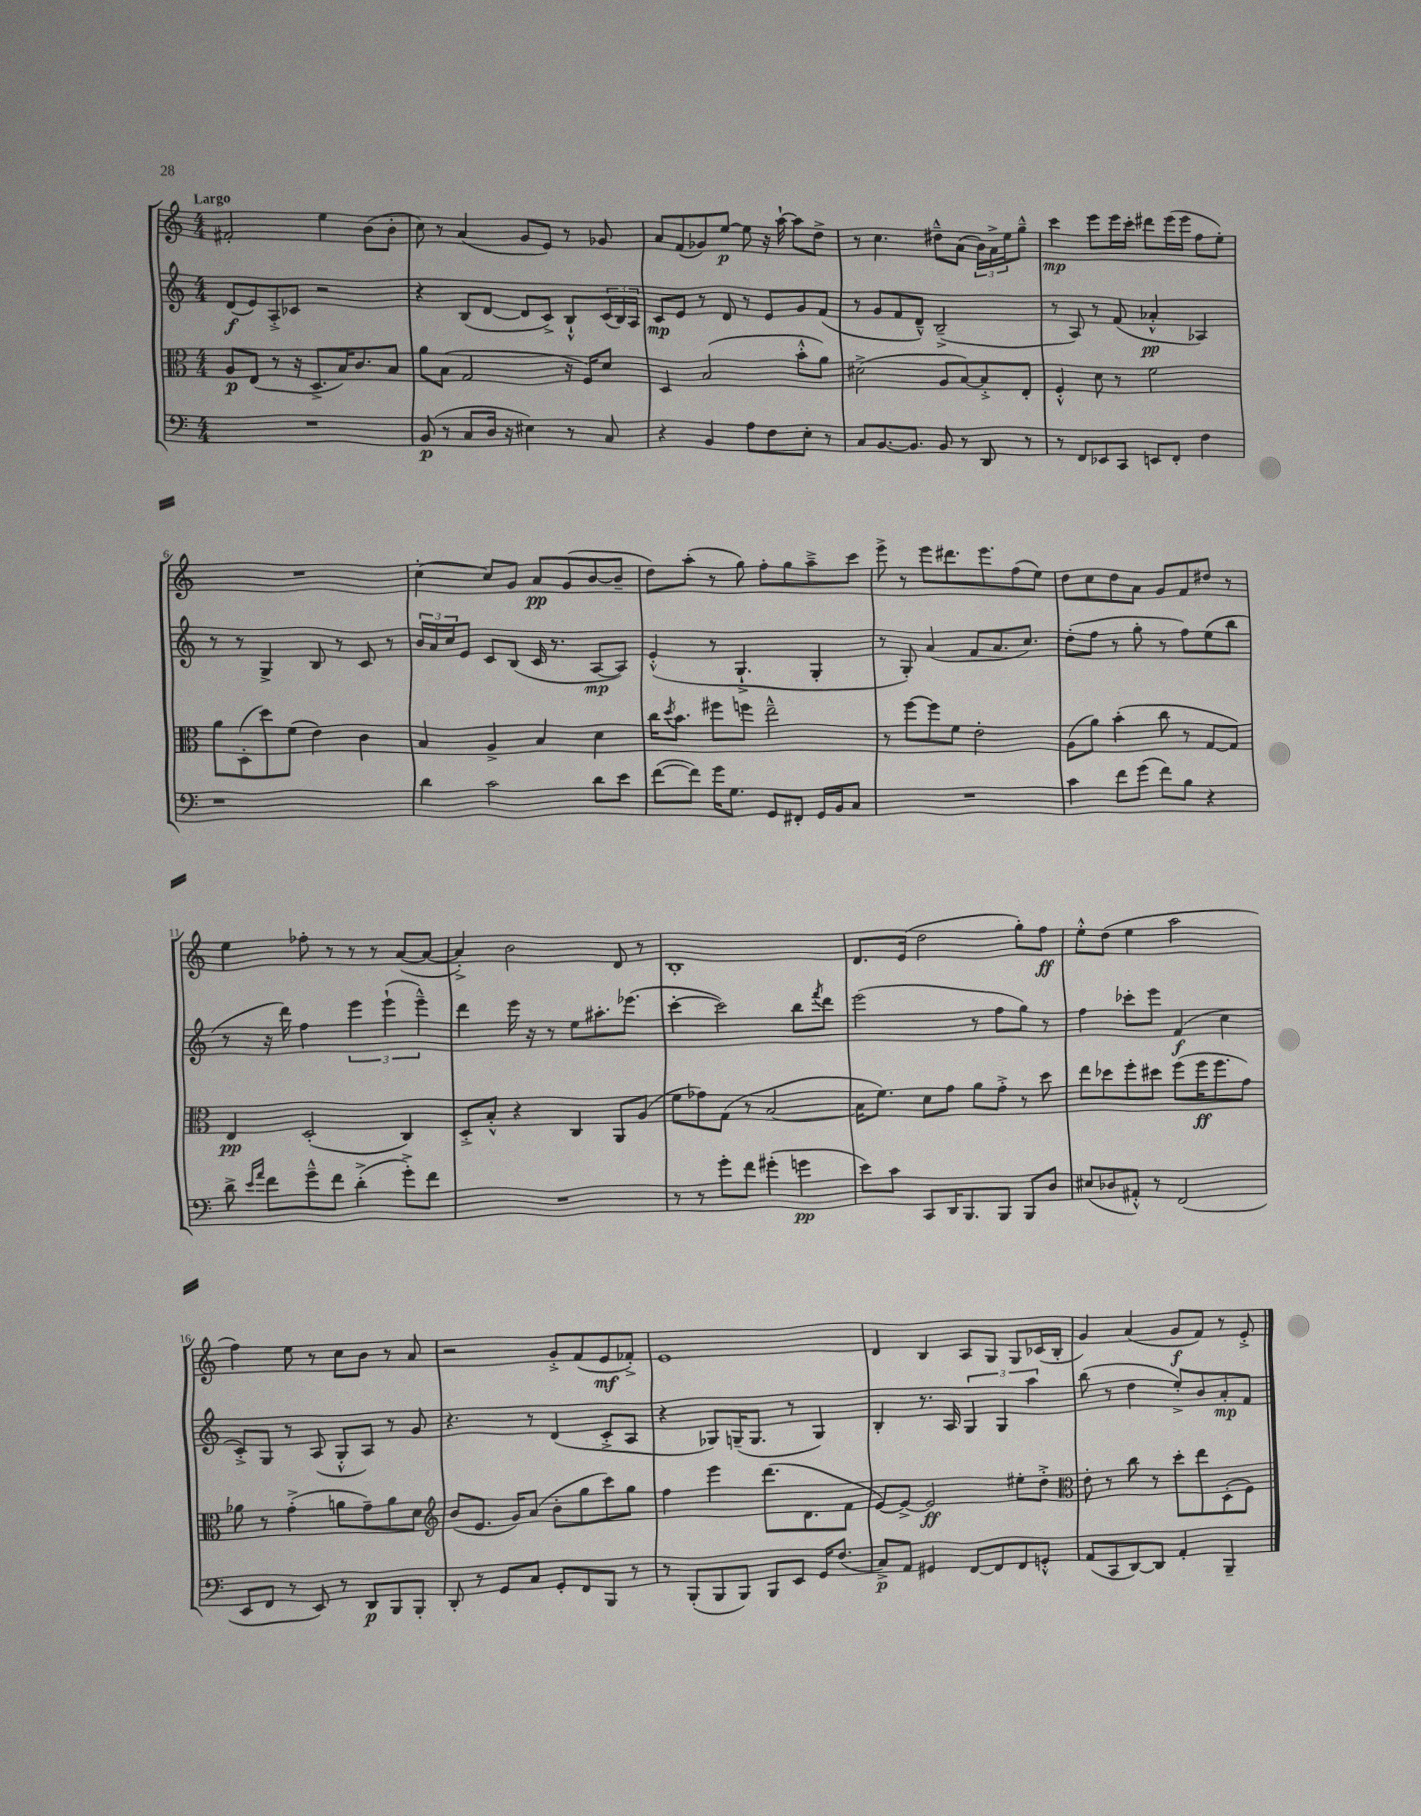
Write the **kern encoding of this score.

**kern	**kern	**kern	**kern
*staff4	*staff3	*staff2	*staff1
*clefF4	*clefC3	*clefG2	*clefG2
*k[]	*k[]	*k[]	*k[]
*M4/4	*M4/4	*M4/4	*M4/4
1r	8A	(8d	2f#'
.	(8E	8e)	.
.	8r	8A'^	.
.	16r	8c-	.
.	8.D^	.	.
.	.	2r	4ee
.	16B)	.	.
.	8.c	.	.
.	.	.	(8b
.	8B	.	8b'
=	=	=	=
(8BB	8a	4r	8cc)
8r	(8B	.	8r
8C	2G	(8B	(4a
16D	.	[8d	.
16r	.	.	.
4E#)	.	8d]	8g
.	.	8c^)	8e)
8r	16r	8B`^^	8r
.	16F)	.	.
8C	8d	(24c	8g-
.	.	24B)	.
.	.	24A	.
=	=	=	=
4r	4D	8c	8a
.	.	8e	(8f
4BB	(2B	8r	8g-)
.	.	8d	[8ee
8A	.	8r	8ee]
8F	.	8e	16r
.	.	.	[16aa`
8E'	8b'^^	8g	8aa]
8r	8a)	(8f	8dd^
=	=	=	=
8C	(2d#^	8r	8r
[8.BB	.	8g	4.cc
.	.	8f	.
8.BB]	.	.	.
.	.	8d~^^)	.
8BB	8A	(2B~^	8dd#~^^
8r	[8B)	.	(8a
8DD	8B'^]	.	24b)
.	.	.	24a^
.	.	.	24ee
8r	8E'	.	8gg~^^
=	=	=	=
8r	4F'^^	8r	4ccc
8FF	.	8A)	.
8EE-	8d	8r	8eee
8CC	8r	(8f	16eee
.	.	.	16ccc'
8EE	2f	4a-'^^	8ddd#
8FF'	.	.	(16eee
.	.	.	16eee
4F	.	4A-)	8ff
.	.	.	8ee')
=	=	=	=
1r	8a	8r	1r
.	(8D'	8r	.
.	8dd)	4G^	.
.	(8f	.	.
.	4e)	8B	.
.	.	8r	.
.	4c	8c	.
.	.	8r	.
=	=	=	=
4d	4B	24b	[4cc'
.	.	24a	.
.	.	24cc	.
.	.	8e	.
2c	4A^	8c	8cc]
.	.	(8B	8g
.	4B	16c	8a
.	.	8.r	.
.	.	.	(8g
8d	4d	[8A	[8b
8e	.	8A])	8b~]
=	=	=	=
([8f	16cc	(4e'^^	8dd)
.	8qdd	.	.
.	8.b	.	.
8f])	.	.	(8aa'
16g	8ff#	8r	8r
8.G	.	.	.
.	8ff	4.G`^	8gg)
8GG	2ee~^^	.	8ff'
8FF#'	.	.	8gg
16GG	.	4G'	8aa~^
16BB	.	.	.
8C	.	.	8ccc
=	=	=	=
1r	8r	8r	8eee^
.	[8ff	8G')	8r
.	8ff]	(4a	8eee
.	8f	.	8.ddd#
.	2e'	8f	.
.	.	.	8.eee
.	.	8.a	.
.	.	.	(8ff
.	.	8.cc)	.
.	.	.	8ee)
=	=	=	=
4c	(8A	(8dd'	8dd
.	8a)	8ff	8cc
8f	(4b'	8r	8dd
(8g	.	8gg'	8a
8f)	8cc	8r	8g
8B	8r	8ff)	8f
4r	[8G	(8ee	8dd#
.	8G])	8bb	8r
=	=	=	=
8d^	4E	8r	4ee
16qqe	.	.	.
16qqa	.	.	.
8f	.	16r	.
.	.	16ddd)	.
8g~^^	(2D'	4ff	8ff-'
8f	.	.	8r
(4d'^	.	6eee	8r
.	.	.	8r
.	.	(6eee`	.
8g'^)	4C)	.	([8a
.	.	6eee~^^)	.
8f	.	.	8a_
=	=	=	=
1r	8D'^	4ddd	4a'^])
.	8B'^^	.	.
.	4r	16eee	2b
.	.	16r	.
.	.	8r	.
.	4C	8ee	.
.	.	8.aa#'	.
.	8AA	.	8d
.	.	(8.eee-	.
.	(8A	.	8r
=	=	=	=
8r	8f	[4ccc'	1B'
8r	8g-)	.	.
8g'	(8G	2ccc])	.
8f	8r	.	.
(4g#'	[2B	.	.
4g	.	8bb	.
.	.	8qfff	.
.	.	8ddd	.
=	=	=	=
8e)	16B]	(2eee	8.d
.	8.f)	.	.
8c	.	.	.
.	.	.	(16e
8CC	8d	.	2dd
16DD	8g	.	.
8.BBB	.	.	.
.	8a	8r	.
8BBB	8g'^	8ff	.
8BBB	8r	8gg)	8gg')
8D	8dd	8r	8ff
=	=	=	=
(8E#	8ee	4ff	8ee'^^
8D-	8dd-	.	(8dd
8AA#'^^)	8ff'	8ccc-'	4ee
8r	8dd#	8eee	.
(2FF	(8ff	(4f	2aa
.	16ff	.	.
.	8.ff	.	.
.	.	4cc	.
.	8g)	.	.
=	=	=	=
8EE	8a-	8c'^)	4ff)
8FF	8r	8G	.
8r	(4g'^	8r	8ee
8EE)	.	(8A	8r
8r	8a	8G'^^	8cc
8DD	8g~)	8A)	8b
8BBB	8a	8r	8r
8BBB'	8d	8g	8a
=	=	=	=
*	*clefG2	*	*
8DD'	(8b	4.r	2r
8r	8.e	.	.
8GG	.	.	.
.	16g)	.	.
8C	(8a	8r	.
8GG'	8b'	(4d	8g'^
8FF	8gg	.	(8f
8BBB	8ccc)	8c'^	8e
8r	8gg	8A	8f-'^)
=	=	=	=
8r	4ff	4r	1e
(8BBB'	.	.	.
8BBB	4eee	8G-)	.
8BBB)	.	(16G~	.
.	.	8.G	.
8BBB	(8.ddd	.	.
8EE	.	8r	.
.	8.d	.	.
16GG	.	4G)	.
(8.F	.	.	.
.	8f	.	.
=	=	=	=
8C^)	[8e)	4B'	4d
8AA	8e^_	.	.
4GG#	2e]	8.r	4B
.	.	16A	.
[8FF	.	6G	8A
8FF]	.	.	8G
.	.	6G	.
8FF	8ee#'	.	8G
.	.	6aa	.
8GG'^^	8dd'^	.	(16c-
.	.	.	16B'
=	=	=	=
*	*clefC3	*	*
(8AA	8e'	(8bb	4g)
8CC	8r	8r	.
[8DD)	8cc	4dd	(4a
8DD]	8r	.	.
4AA'	8dd'	8ee'^)	8g
.	8ee	8b	8f)
4BBB~	(8D'	8a'	8r
.	8F)	8f	8e'^
==	==	==	==
*-	*-	*-	*-
